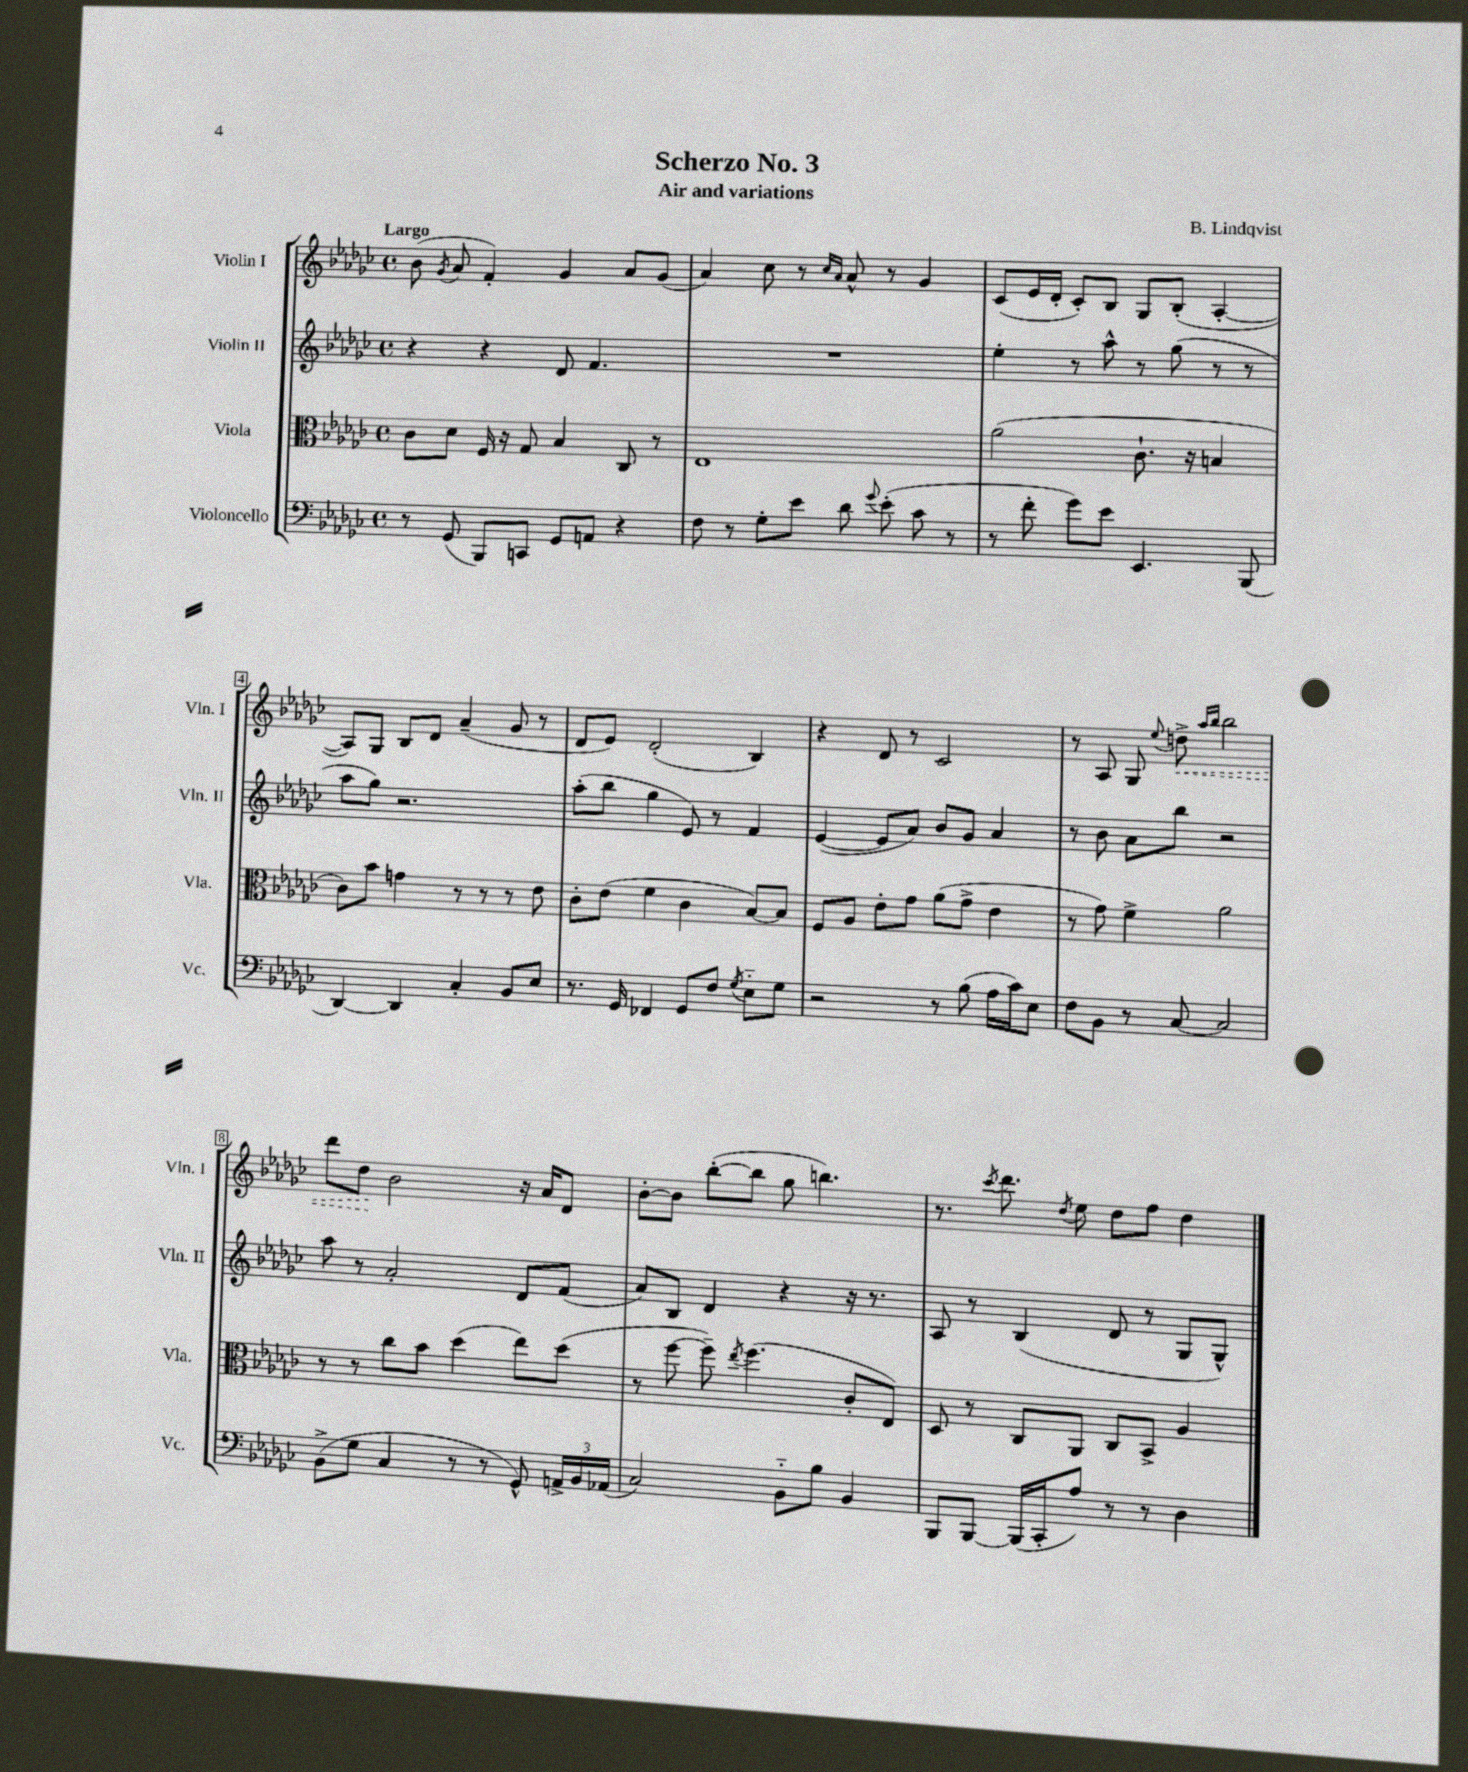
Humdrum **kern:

**kern	**kern	**kern	**kern
*staff4	*staff3	*staff2	*staff1
*clefF4	*clefC3	*clefG2	*clefG2
*k[b-e-a-d-g-c-]	*k[b-e-a-d-g-c-]	*k[b-e-a-d-g-c-]	*k[b-e-a-d-g-c-]
*M4/4	*M4/4	*M4/4	*M4/4
*met(c)	*met(c)	*met(c)	*met(c)
8r	8c-	4r	(8b-
.	.	.	8qg-
(8GG-	8d-	.	8a-
8BBB-)	16F	4r	4f')
.	16r	.	.
8CC	8G-	.	.
8GG-	4B-	8d-	4g-
8AA	.	4.f	.
4r	8C-	.	8a-
.	8r	.	(8g-
=	=	=	=
8F	1E-	1r	4a-)
8r	.	.	.
8G-'	.	.	8cc-
8e-	.	.	8r
.	.	.	16qqcc-
.	.	.	16qqa-
8d-	.	.	8a-^^
8qqg-	.	.	.
(8e-'	.	.	8r
8c-	.	.	4g-
8r	.	.	.
=	=	=	=
8r	(2a-	4ee-'	(8c-
8f'	.	.	16e-
.	.	.	16d-'
8g-)	.	8r	8c-')
8e-	.	8aa-^^	8B-
4.EE-	8.c-`	8r	8G-
.	.	(8gg-	(8B-'
.	16r	.	.
.	4B	8r	[4A-'
(8BBB-	.	8r	.
=	=	=	=
[4DD-)	8c-)	8aa-	8A-])
.	8b-	8gg-)	8G-
4DD-]	4g	2.r	8B-
.	.	.	8d-
4C-'	8r	.	(4a-~
.	8r	.	.
8BB-	8r	.	8g-
8E-	8e-	.	8r
=	=	=	=
8.r	8c-'	(8aa-'	8d-
.	(8e-	8bb-	8e-)
16GG-	.	.	.
4FF-	4f	4gg-	(2d-'
8GG-	4c-	8e-)	.
8F	.	8r	.
8qG-	.	.	.
8E-'~	[8B-)	4f	4B-)
8G-	8B-]	.	.
=	=	=	=
2r	8F	([4e-	4r
.	8A-	.	.
.	8e-'	8e-]	8d-
.	8g-	8a-)	8r
8r	(8a-	8b-	2c-
(8B-	8g-^	8g-	.
16A-	4e-	4a-	.
16c-)	.	.	.
8E-	.	.	.
=	=	=	=
8F	8r	8r	8r
8BB-	8g-)	8b-	8A-
8r	4f^	8a-	8G-
.	.	.	8qqee-
[8C-	.	8bb-	8dd^
.	.	.	16qqaa-
.	.	.	16qqbb-
2C-]	2a-	2r	2bb-
=	=	=	=
(8BB-^	8r	8aa-	8ddd-
8G-	8r	8r	8dd-
4C-	8cc-	2a-'	2b-
.	8b-	.	.
8r	(4dd-	.	.
8r	.	.	.
8GG-^^)	8ee-)	8d-	16r
.	.	.	16a-
24AA^	(8dd-	(8f	8d-
24BB-	.	.	.
(24AA-	.	.	.
=	=	=	=
2C-)	8r	8a-)	[8b-'
.	[8ff	8B-	8b-]
.	8ff~])	4d-	([8bb-'
.	8qee-	.	.
.	(4.ff	.	8bb-]
8BB-'~	.	4r	8gg-
8B-	.	.	4.bb)
4BB-	8c-'	16r	.
.	.	8.r	.
.	8E-)	.	.
=	=	=	=
8BBB-	8D-	8A-	8.r
[8BBB-	8r	8r	.
.	.	.	8qccc-
.	.	.	8.ddd-
(16BBB-]	8C-	(4B-	.
16CC-'	.	.	.
.	.	.	8qdd-
8A-)	8AA-	.	8ee-
8r	8C-	8d-	8dd-
8r	8BB-^	8r	8ff
4D-	4A-	8G-	4dd-
.	.	8G-^^)	.
==	==	==	==
*-	*-	*-	*-
